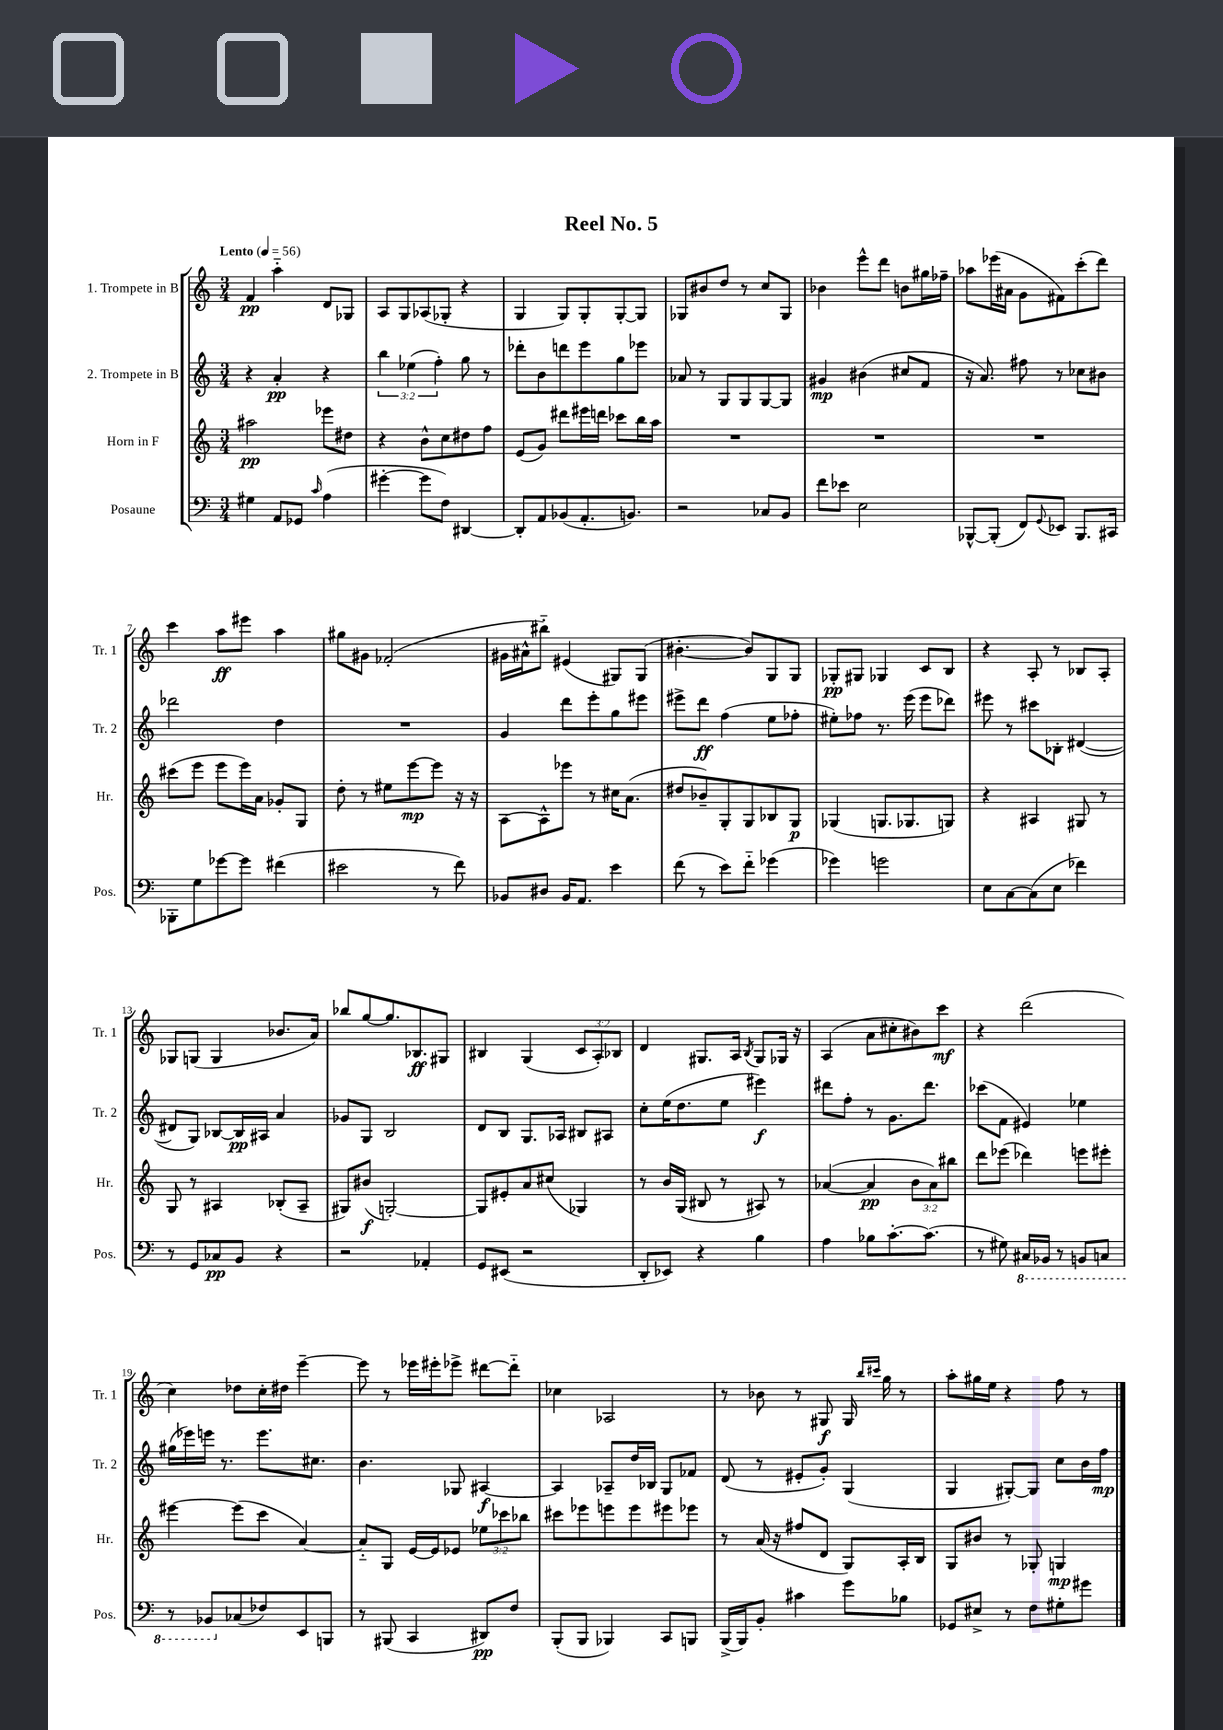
\header { title = "Reel No. 5" }
<<
\new StaffGroup <<
\new Staff = "s0" \with { instrumentName = "1. Trompete in B" shortInstrumentName = "Tr. 1" } {
    \clef treble \key c \major \numericTimeSignature \time 3/4 \override Staff.TupletNumber.text = #tuplet-number::calc-fraction-text \tempo "Lento" 4 = 56
    f'4\pp a''4-_ d'8 ges8 |
    a8 g8 aes8( ges8-. r4 |
    g4 g8) g8-. g8~-. g8 |
    ges8 bis'8 d''8 r8 c''8 ges8 |
    bes'4 e'''8-^ d'''8 b'8 gis''16 fes''16-- |
    aes''8 ees'''16( ais'16 g'8 fis'8) c'''8-.( d'''8) |
    c'''4 a''8\ff eis'''8 a''4 |
    gis''8 gis'8 fes'2-.( |
    gis'16 ais'16-^ bis''8-_) eis'4( gis8) gis8( |
    bis'4.~-. bis'8) g8 g8 |
    ges8-.\pp gis8 ges4 c'8 b8 |
    r4 a8-. r8 bes8 a8-. |
    ges8 g8( g4 bes'8. a'16) |
    bes''8 g''8~ g''8. bes8.\ff gis8 |
    bis4 g4( \tuplet 3/2 { c'8 a8-.) bes8 } |
    d'4 gis8. a16 \acciaccatura { b8 } gis8 ges16 r16 |
    a4( a'8 cis''8-. bis'8) c'''8\mf |
    r4 d'''2( |
    c''4) des''8 c''16-. dis''16 e'''4~-- |
    e'''8 r8 ees'''16 eis'''16-. ees'''8-> dis'''8~ dis'''8-_ |
    ces''4 aes2 |
    r8 bes'8 r8 gis8\f gis16 \grace { b''16 cis'''16 } g''16 r8 |
    a''8-. gis''16 e''16 r4 f''8 r8 \bar "|." |
}
\new Staff = "s1" \with { instrumentName = "2. Trompete in B" shortInstrumentName = "Tr. 2" } {
    \clef treble \key c \major \numericTimeSignature \time 3/4 \override Staff.TupletNumber.text = #tuplet-number::calc-fraction-text
    r4 a'4-.\pp r4 |
    \tuplet 3/2 { b''4 ees''4( f''4-.) } g''8 r8 |
    des'''8-. b'8 d'''8 e'''8 g''8 ees'''8 |
    aes'8 r8 g8 g8 g8~ g8 |
    gis'4\mp bis'4( cis''8 f'8 |
    r16 a'8.) fis''8 r8 ces''8 bis'8 |
    des'''2 d''4 |
    R2. |
    g'4 d'''8 e'''8-. g''8 eis'''8 |
    eis'''8-> d'''8\ff f''4( e''8 fes''8-. |
    eis''8-.) fes''8 r8. e'''16( e'''8 des'''8) |
    eis'''8 r8 cis'''8 bes8-. dis'4~( |
    dis'8 g8) bes8~ bes16\pp ais16 a'4 |
    ges'8 g8 b2 |
    d'8 b8 g8. aes16 bis8 ais8 |
    c''8-. e''16( d''8. e''8 eis'''4\f) |
    dis'''8 f''8-. r8 g'8. dis'''8. |
    ces'''8( f'8 eis'4) ees''4 |
    gis''16( ees'''16) e'''16 r8. e'''8. cis''8. |
    b'4. ges8 ais4~\f |
    ais4 aes8-- d''16 bes16 g8 fes'8 |
    d'8( r8 eis'8-. g'8-.) g4( |
    g4 gis8~-.) gis8 c''8 b'16 f''16\mp \bar "|." |
}
\new Staff = "s2" \with { instrumentName = "Horn in F" shortInstrumentName = "Hr." } {
    \clef treble \key c \major \numericTimeSignature \time 3/4 \override Staff.TupletNumber.text = #tuplet-number::calc-fraction-text
    ais''2\pp ees'''8 dis''8 |
    r4 b'8-^ c''8 dis''8 f''8 |
    e'8( g'8) dis'''8 eis'''16 d'''16 ces'''8 b''16 a''16 |
    R2. |
    R2. |
    R2. |
    cis'''8( e'''8 e'''8 e'''16) a'16 ges'8-. g8 |
    d''8-. r8 eis''8 e'''8~\mp e'''8 r16 r16 |
    a8~ a8-^ ees'''8 r8 cis''16 a'8.( |
    dis''8 bes'8--) g8-. g8 bes8 g8\p |
    ges4( g8. ges8. g8) |
    r4 ais4 gis8 r8 |
    g8 r8 ais4 bes8-.( ais8-- |
    gis8) bis'8\f( g2~-.) |
    g8 eis'8-. a'8 cis''8( ges4) |
    r8 b'16 g16( bis8 r8 ais8) r8 |
    aes'4~( aes'4\pp \tuplet 3/2 { b'8 aes'8) bis''8 } |
    d'''8 ees'''8( des'''4) e'''8 eis'''8-. |
    eis'''4~ eis'''8( c'''8 a'4~) |
    a'8-_ g8 e'16~ e'16 ees'8 \tuplet 3/2 { ees''8 ces'''8 bes''8 } |
    cis'''8 ees'''8 e'''8 e'''8 eis'''8 ees'''8 |
    r8 a'16( r16 fis''8 d'8 g8) a16-. b16 |
    g8 bis'8 r8 ges8-. g4\mp \bar "|." |
}
\new Staff = "s3" \with { instrumentName = "Posaune" shortInstrumentName = "Pos." } {
    \clef bass \key c \major \numericTimeSignature \time 3/4
    gis4 a,8 ges,8 \grace { c'16 } a4( |
    gis'4~-. gis'8 f8) dis,4~ |
    dis,8-. a,8 bes,8( a,8.-. b,8.) |
    r2 ces8 b,8 |
    f'8 ees'8 e2 |
    bes,,8~-^ bes,,8-.( f,8) \appoggiatura { g,8 } ees,8 bes,,8. cis,16 |
    bes,,8-. g8 ges'8~ ges'8 fis'4( |
    eis'2 r8 f'8) |
    bes,8 dis8 bes,16 a,8. e'4 |
    f'8( r8 e'8) f'8-_ ges'4( |
    ges'4) g'2 |
    e8 c8~ c8( e8 fes'4) |
    r8 g,8 ces8\pp b,8 r4 |
    r2 aes,4-. |
    g,8 eis,8( r2 |
    d,8-. ees,8) r4 b4 |
    a4 bes8 c'8.~-. c'8.( |
    r8 gis8) \ottava #-1 cis,16 bes,,16 r8 b,,8 c,8 |
    r8 bes,,8 \ottava #0 ces8( fes8) e,8 b,,8 |
    r8 bis,,8( c,4 dis,8\pp) f8 |
    b,,8-.( b,,8 bes,,4) c,8 b,,8 |
    b,,16->( b,,16) b,8-. cis'4 g'8 bes8 |
    ges,8 eis8-> r8 f8 gis8-. gis'8 \bar "|." |
}
>>
>>
